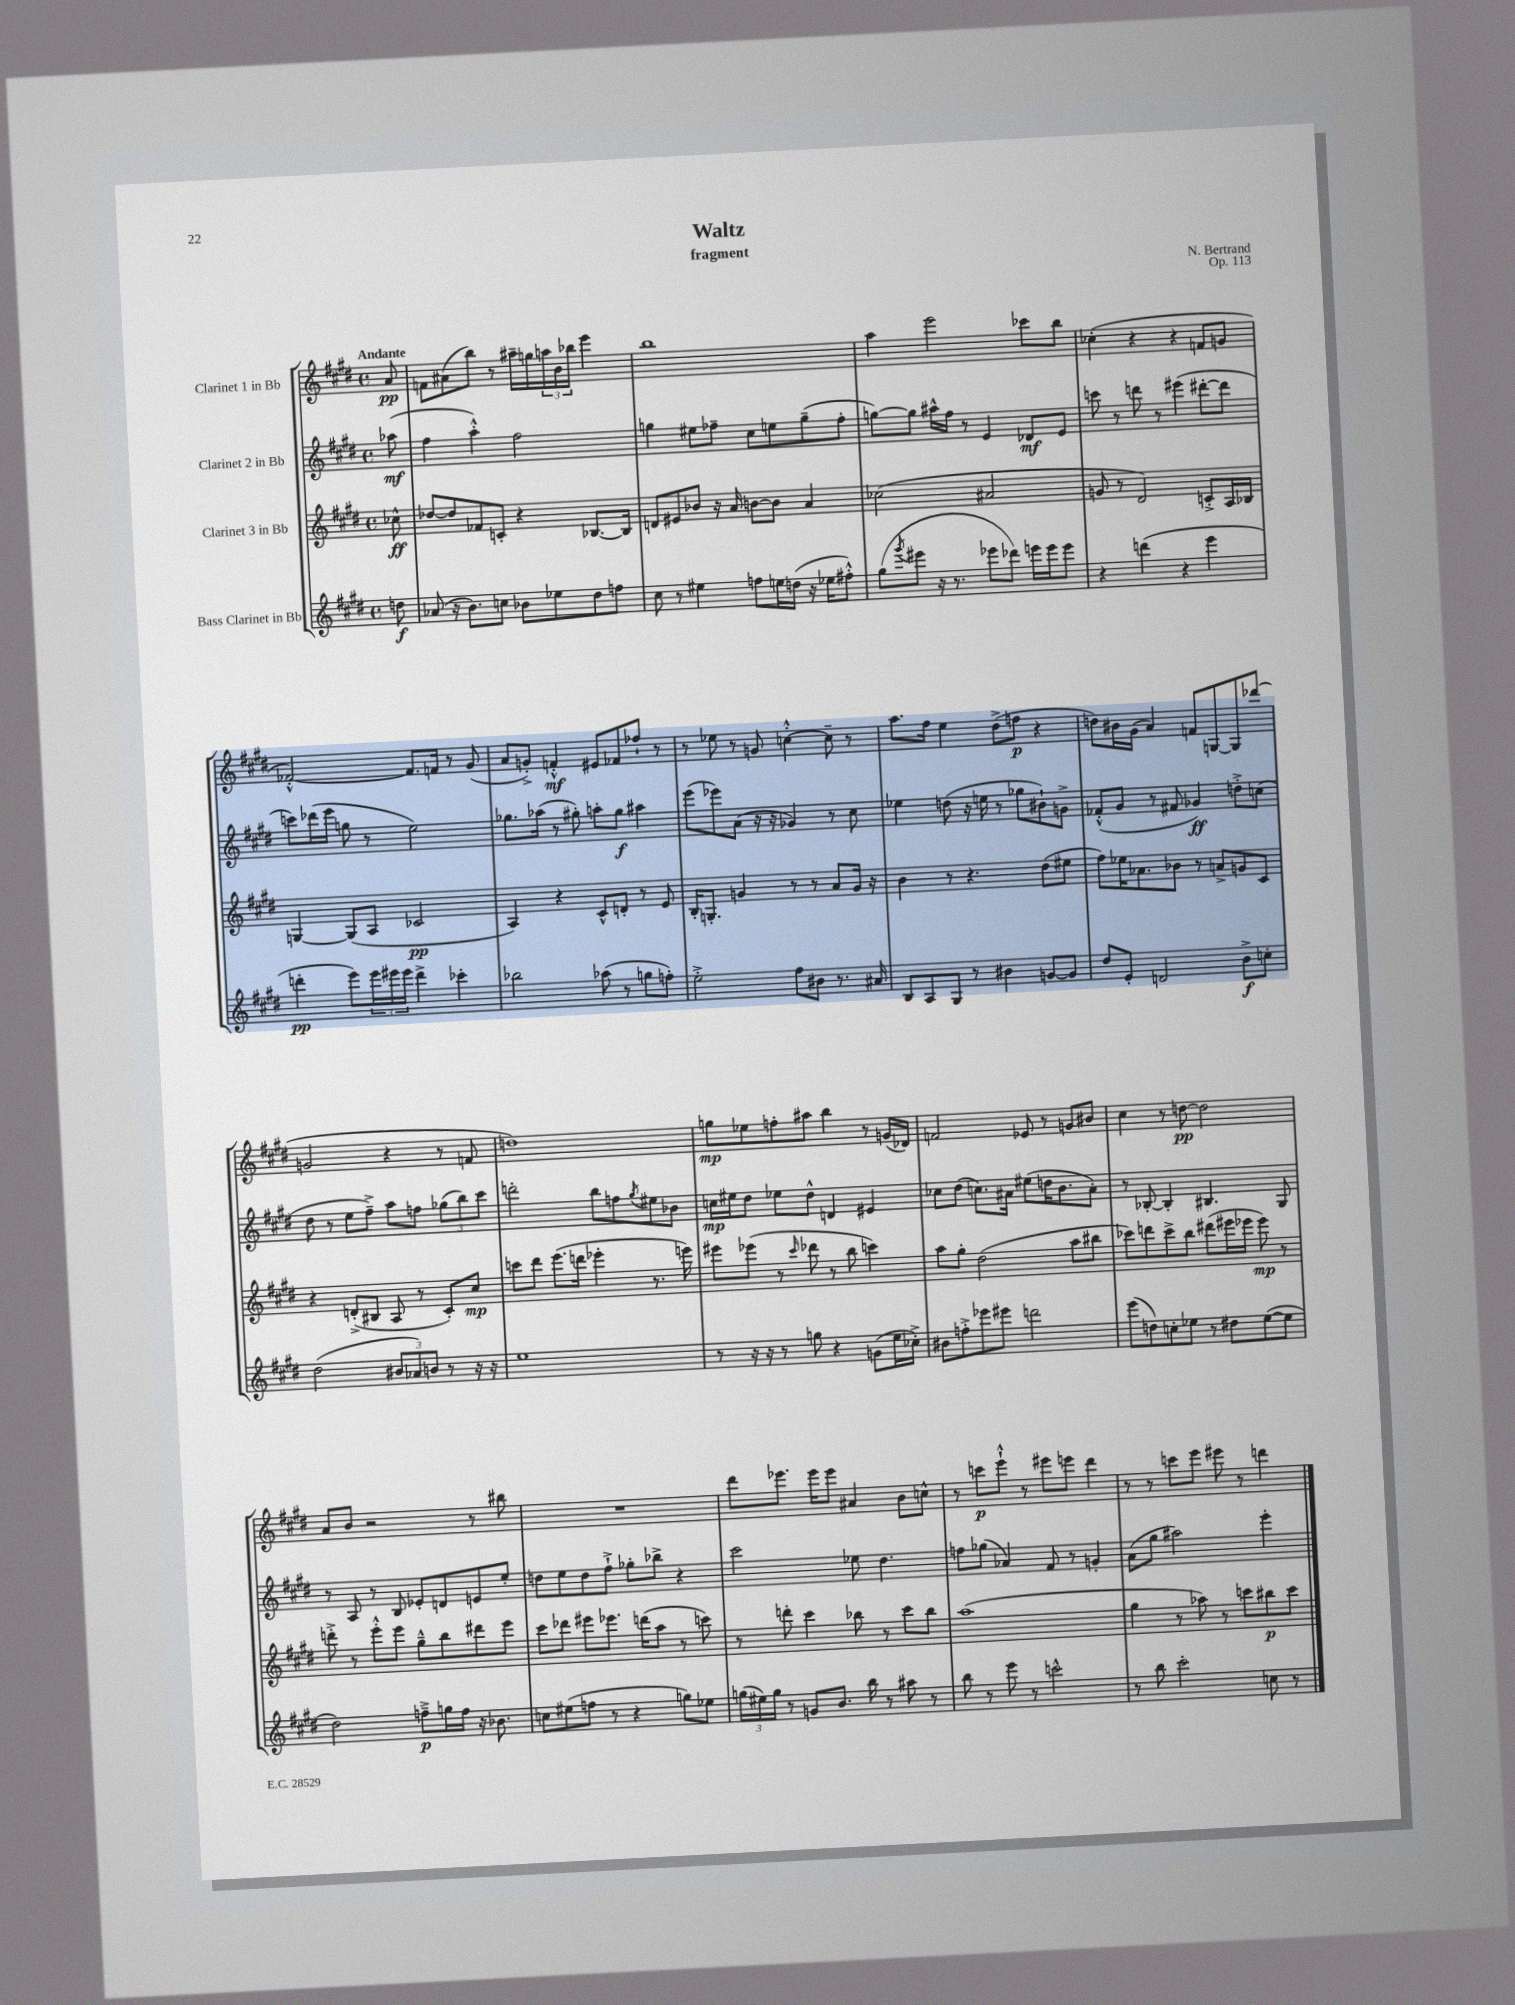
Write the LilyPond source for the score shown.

\header { title = "Waltz" composer = "N. Bertrand" subtitle = "fragment" opus = "Op. 113" }
<<
\new StaffGroup <<
\new Staff = "s0" \with { instrumentName = "Clarinet 1 in Bb" } {
    \clef treble \key e \major \defaultTimeSignature \time 4/4 \partial 8 \tempo "Andante"
    a'8\pp |
    f'8 ais'8( b''8) r8 ais''16-- g''16 \tuplet 3/2 { a''16 b'16 bes''16 } e'''4 |
    b''1 |
    a''4 e'''2 ces'''8 b''8 |
    ces''4-.( r4 r4 f'8 g'8 |
    fes'2~-.-^) fes'8. f'16 r8 gis'8( |
    a'8 g'8-.->) f'4-.-^\mf eis'8 fes'8 fes''8-! r8 |
    r8 ees''8 r8 g'8 c''4~-.-^ c''8-- r8 |
    a''8. fis''16 e''4 dis''8->( f''8\p r4 |
    d''8) bis'16 gis'16( a'4) f'8 g8~ g8 des'''8( |
    g'2 r4 r8 f'8 |
    d''1) |
    g''8\mp ees''8 f''8-. ais''8 b''4 r8 g'16( des'16) |
    f'2 ees'8 r8 g'8 bis'8 |
    cis''4 r8 d''8~\pp d''2 |
    a'8 b'8 r2 r8 bis''8 |
    R1 |
    dis'''8 ees'''8. ees'''16 ees'''8 ais'4 b'8 c''8-^ |
    r8 c'''8\p e'''8-!-^ r8 eis'''8 e'''8 dis'''4 |
    r8 r8 c'''8 e'''8 eis'''8 r8 d'''4 \bar "|." |
}
\new Staff = "s1" \with { instrumentName = "Clarinet 2 in Bb" } {
    \clef treble \key e \major \defaultTimeSignature \time 4/4 \partial 8
    aes''8\mf( |
    fis''4 a''4-.-^) fis''2 |
    g''4 eis''8 fes''8-- cis''8 e''8 g''8--( fes''8-. |
    g''8~) g''8 ais''16-^ fis''16 r8 e'4 des'8\mf e'8 |
    c'''8 r8 d'''8 r8 eis'''4( dis'''8~-. dis'''8 |
    c'''8) des'''16( e'''16 g''8 r8 e''2) |
    ges''8. aes''16( r8 gis''8-.) a''8-. gis''8\f ais''4 |
    e'''8( ees'''8) a'8( r16 r16 ges'4) r8 cis''8 |
    ees''4 d''8( r16 e''16 r8 ges''8 bis'8-!) g'8-> |
    fes'8-.-^( gis'8 r8 fis'8 ges'4\ff) d''8-.-> c''8( |
    dis''8 r8 e''8 fis''8--->) a''8 f''8 \tuplet 3/2 { ges''8( b''8) cis'''8 } |
    d'''2-. b''8 f''8 \acciaccatura { gis''8 } eis''8 bes'8 |
    c''16\mp eis''16 dis''8 ees''8 dis''8-^ d'4 eis'4 |
    ces''8 dis''8( c''8.) ais'16 eis''8( d''16 b'8. ais'8-.) |
    r8 bes8~-. bes4-. bis4. gis8 |
    r8 a8 r8 b8 ees'8-. d'8 e'8 e''8-. |
    d''8 e''8 d''8 fis''8-!-> ges''8-. bes''8-> r4 |
    cis'''2 ees''8 dis''4. |
    f''8 ges''8( aes'4) fis'8 r8 g'4-. |
    a'8( gis''8 ais''2) e'''4-. \bar "|." |
}
\new Staff = "s2" \with { instrumentName = "Clarinet 3 in Bb" } {
    \clef treble \key e \major \defaultTimeSignature \time 4/4 \partial 8
    ces''8-^\ff |
    des''8~ des''8 fes'8 c'8-. r4 bes8.~ bes16 |
    d'8 eis'8 bes'8 r16 a'16 b'8~ b'8 a'4 |
    ces''2( ais'2 |
    g'8 r8 dis'2) c'8-.-> a16 bes16 |
    g4~ g8( a8 ces'2\pp |
    a4) r4 cis'8-^ d'8-. r8 e'8 |
    b16-. g8.-. g'4 r8 r8 a'8 g'16 r16 |
    b'4 r8 r4. dis''8( eis''8 |
    fis''8) ees''16 aes'8. bes'8 r8 a'8-> g'8 cis'8 |
    r4 d'8-.->( bis8 a8 r8 cis'8-.) cis''8\mp |
    c'''8 dis'''8 e'''8.( d'''16 ees'''4-. r8. e'''16) |
    eis'''8 ees'''8( r8 \grace { cis'''16 } des'''8 r8 b''8 c'''4) |
    a''8 gis''8-. dis''2( a''8 bis''8 |
    ces'''8) d'''8 ces'''8-> b''8 dis'''8( eis'''16 ees'''16 ees'''8\mp) r8 |
    d'''8-.-> r8 e'''8-.-^ e'''8 gis''8---^ b''8 dis'''8 e'''8 |
    cis'''8 des'''8 eis'''8 ees'''8. d'''16( a''8 r8 c'''8) |
    r8 d'''8-. cis'''4 bes''8 r8 cis'''8 bes''8 |
    a''1( |
    gis''4 r8 aes''8) r8 c'''8 bis''8\p c'''8 \bar "|." |
}
\new Staff = "s3" \with { instrumentName = "Bass Clarinet in Bb" } {
    \clef treble \key e \major \defaultTimeSignature \time 4/4 \partial 8
    d''8\f |
    aes'8( r16 b'8.) c''8 bes'8 ees''8 dis''8 f''8 |
    cis''8 r8 eis''4 f''8 e''16 d''16( r16 ees''16 fis''8-.-^) |
    gis''8( \acciaccatura { gis'''8 } eis'''8 r16 r8. ees'''8 des'''8) e'''16 e'''16 e'''8 |
    r4 d'''4( r4 e'''4 |
    d'''4-.\pp e'''8) \tuplet 3/2 { e'''16 eis'''16 eis'''16 } d'''4-> ces'''4-. |
    bes''2 aes''8( r8 g''8 f''8-.) |
    e''2-.-> fis''8 bis'8 r8. ais'16 |
    b8 a8 gis8 r8 bis'4 g'8~ g'8 |
    dis''8 e'8-. d'2 b'8->\f c''8-. |
    dis''2( \tuplet 3/2 { bis'8 aes'8) b'8 } r8 r16 r16 |
    e''1 |
    r8 r16 r16 r8 g''8 r4 g'8( e''16 ces''16-.->) |
    bis'8 f''8-.-> ees'''8 eis'''8 d'''2 |
    e'''8( d''8) c''8-. ees''8 r8 dis''8 ees''8~( ees''8 |
    dis''2) f''8--->\p g''16 f''16 r16 bes'8. |
    c''8 eis''8( f''8 r8 r4 g''8) ees''8 |
    \tuplet 3/2 { g''16( eis''16) g''16 } r8 g'8 b'8. b''16 r8 ais''8 r8 |
    b''8 r8 e'''8 r8 c'''2-^ |
    r8 b''8 cis'''2-. c''8 r8 \bar "|." |
}
>>
>>
\layout { \context { \Score \remove "Bar_number_engraver" } }
